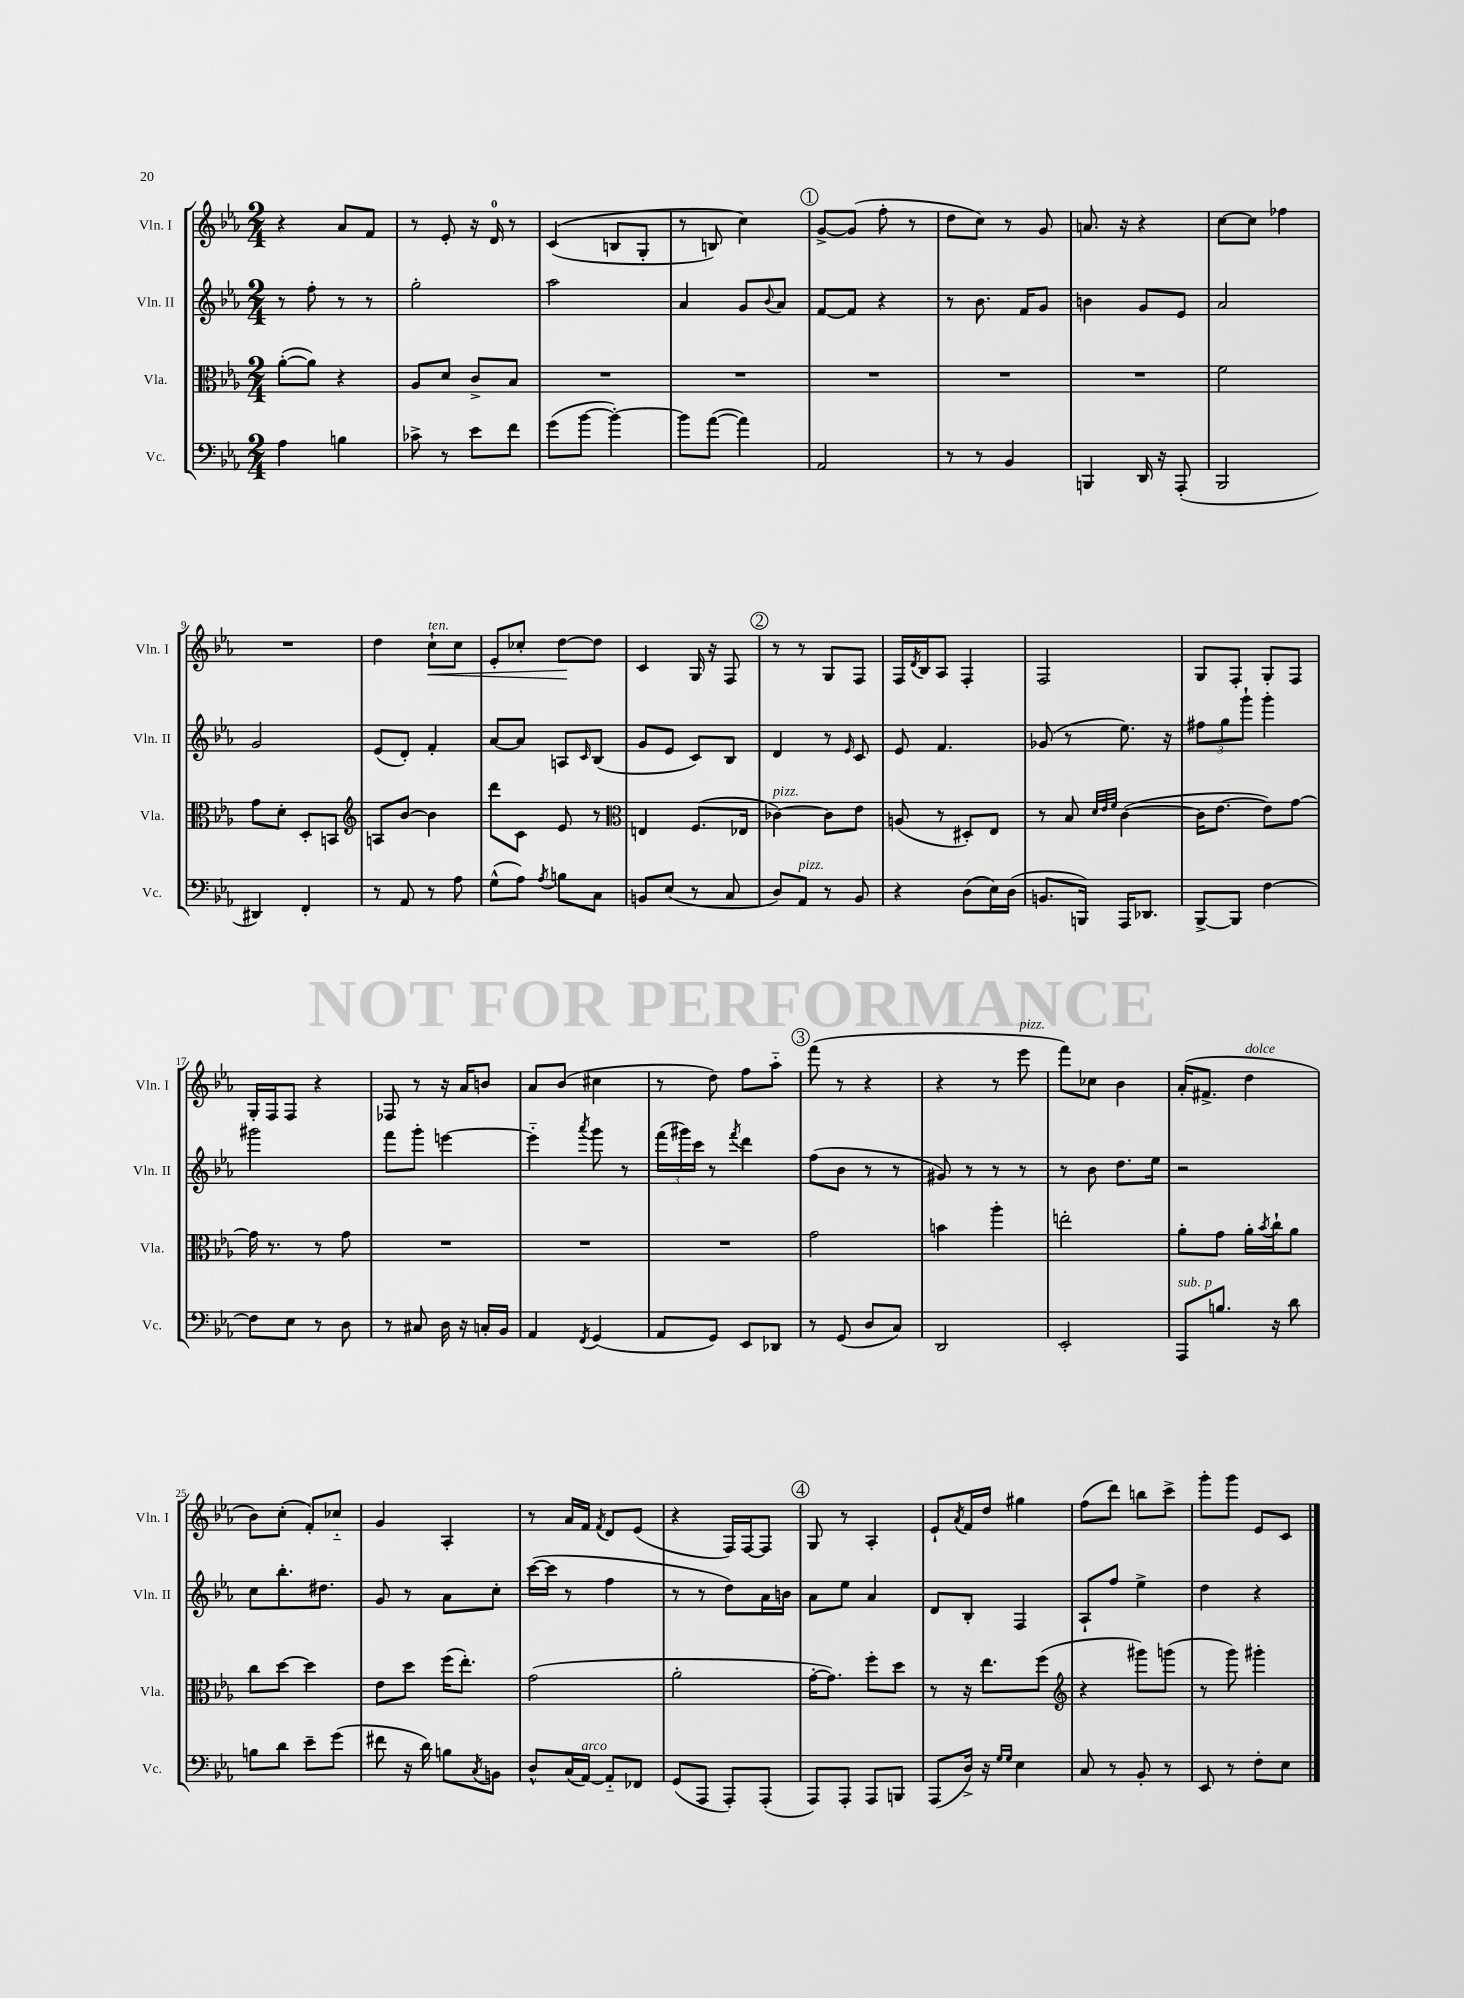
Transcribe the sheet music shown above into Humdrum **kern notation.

**kern	**kern	**kern	**kern
*staff4	*staff3	*staff2	*staff1
*clefF4	*clefC3	*clefG2	*clefG2
*k[b-e-a-]	*k[b-e-a-]	*k[b-e-a-]	*k[b-e-a-]
*M2/4	*M2/4	*M2/4	*M2/4
4A-	([8a-'	8r	4r
.	8a-])	8ff'	.
4B	4r	8r	8a-
.	.	8r	8f
=	=	=	=
8c-^	8A-	2gg'	8r
8r	8d	.	8e-'
8e-	8c^	.	16r
.	.	.	16d
8f	8B-	.	8r
=	=	=	=
(8g	2r	2aa-	&((4c
[8b-	.	.	.
4b-'_)	.	.	8B
.	.	.	8G'
=	=	=	=
8b-]	2r	4a-	8r
([8a-	.	.	8B)
4a-])	.	8g	4cc&)
.	.	8qqb-	.
.	.	8a-	.
=	=	=	=
2AA-	2r	[8f	[8g^
.	.	8f]	(8g]
.	.	4r	8ff'
.	.	.	8r
=	=	=	=
8r	2r	8r	8dd
8r	.	8.b-	8cc)
4BB-	.	.	8r
.	.	16f	.
.	.	8g	8g
=	=	=	=
4BBB	2r	4b	8.a
.	.	.	16r
16DD	.	8g	4r
16r	.	.	.
(8AAA-'	.	8e-	.
=	=	=	=
2BBB-	2f	2a-	[8cc
.	.	.	8cc]
.	.	.	4ff-
=	=	=	=
4DD#)	8g	2g	2r
.	8d'	.	.
4FF'	8D'	.	.
.	8BB	.	.
=	=	=	=
*	*clefG2	*	*
8r	8A	(8e-	4dd
8AA-	[8b-	8d')	.
8r	4b-]	4f'	8cc`
8A-	.	.	8cc
=	=	=	=
(8G^^	8ddd	[8a-	8e-'
8A-)	8c	8a-]	8cc-'
8qA-	.	.	.
8B	8e-	8A	[8dd
.	.	16qqc	.
8C	8r	(8B-	8dd]
=	=	=	=
*	*clefC3	*	*
8BB	4E	8g	4c
(8E-	.	8e-	.
8r	(8.F	8c)	16G
.	.	.	16r
8C	.	8B-	8F
.	16E-	.	.
=	=	=	=
8D)	[4c-)	4d	8r
8AA-	.	.	8r
8r	8c-]	8r	8G
.	.	16qqe-	.
8BB-	8e-	8c	8F
=	=	=	=
4r	(8A	8e-	16F
.	.	.	8qd
.	.	.	16B-
.	8r	4.f	8A-
(8D	8D#')	.	4F'
16E-)	8E-	.	.
(16D	.	.	.
=	=	=	=
8.BB	8r	(8g-	2F
.	8B-	8r	.
16BBB)	.	.	.
.	32qqd	.	.
.	32qqe-	.	.
.	32qqf	.	.
16AAA-	([4c	8.ee-)	.
8.DD-	.	.	.
.	.	16r	.
=	=	=	=
[8BBB-^	16c]	12ff#	8G
.	[8.e-	.	.
.	.	12gg	.
8BBB-]	.	.	8F'
.	.	12ggg`	.
[4F	8e-])	4ggg'	8G'
.	[8g	.	8F
=	=	=	=
8F]	16g]	2ggg#	16G'
.	8.r	.	16F
8E-	.	.	8F
8r	8r	.	4r
8D	8g	.	.
=	=	=	=
8r	2r	8fff	8F-
8C#	.	8ggg'	8r
16D	.	[4eee	16r
16r	.	.	16a-
16C'	.	.	8b
16BB-	.	.	.
=	=	=	=
4AA-	2r	4eee'~]	8a-
.	.	.	(8b-
8qFF	.	8qaaa-	.
(4GG	.	8ggg	4cc#
.	.	8r	.
=	=	=	=
8AA-	2r	(24fff	8r
.	.	24ggg#)	.
.	.	24ccc	.
8GG)	.	8r	8dd)
.	.	8qfff	.
8EE-	.	4ddd	8ff
8DD-	.	.	8aa-'~
=	=	=	=
8r	2g	(8ff	(8fff
(8GG	.	8b-	8r
8D	.	8r	4r
8C)	.	8r	.
=	=	=	=
2DD	4b	8g#)	4r
.	.	8r	.
.	4aa-'	8r	8r
.	.	8r	8eee-
=	=	=	=
2EE-'	2ee'	8r	8fff)
.	.	8b-	8cc-
.	.	8.dd	4b-
.	.	16ee-	.
=	=	=	=
8AAA-	8a-'	2r	(16a-'
.	.	.	8.f#^
8.B	8g	.	.
.	16a-'	.	4dd
.	8qb-	.	.
16r	16cc`	.	.
8d	8a-	.	.
=	=	=	=
8B	8cc	8cc	8b-)
8d	[8dd	8.bb-'	(8cc'
8e-~	4dd]	.	8f')
.	.	8.dd#	.
(8g	.	.	8cc-'~
=	=	=	=
8f#	8e-	8g	4g
16r	8dd	8r	.
16d)	.	.	.
8B	(16ff	8a-	4A-'
.	8.ee-')	.	.
8qC	.	.	.
8BB	.	8cc'	.
=	=	=	=
8D^^	(2g	([16ccc	8r
.	.	16ccc]	.
(16C	.	8r	16a-
[16AA-)	.	.	16f
.	.	.	8qf
8AA-'~]	.	4ff	8d
8FF-	.	.	(8e-
=	=	=	=
(8GG	2a-'	8r	4r
8AAA-	.	8r	.
8AAA-')	.	8dd)	16F)
.	.	.	[16F
(8AAA-'	.	16a-	8F]
.	.	16b	.
=	=	=	=
8AAA-)	[16g'	8a-	8G
.	8.g])	.	.
8AAA-'	.	8ee-	8r
8AAA-	8ff'	4a-	4A-'
8BBB	8dd	.	.
=	=	=	=
(8AAA-	8r	8d	8e-`
.	.	.	8qa-
16D^)	16r	8B-'	16f
16r	8.ee-	.	16dd
16qqG	.	.	.
16qqG	.	.	.
4E-	.	4F	4gg#
.	(8ff	.	.
=	=	=	=
*	*clefG2	*	*
8C	4r	8A-`	(8ff
8r	.	8ff	8ddd)
8BB-'	8ggg#)	4ee-^	8bb
8r	(8ggg	.	8ccc^
=	=	=	=
8EE-	8r	4dd	8ggg'
8r	8ggg)	.	8ggg
8F'	4ggg#'	4r	8e-
8E-	.	.	8c
==	==	==	==
*-	*-	*-	*-
